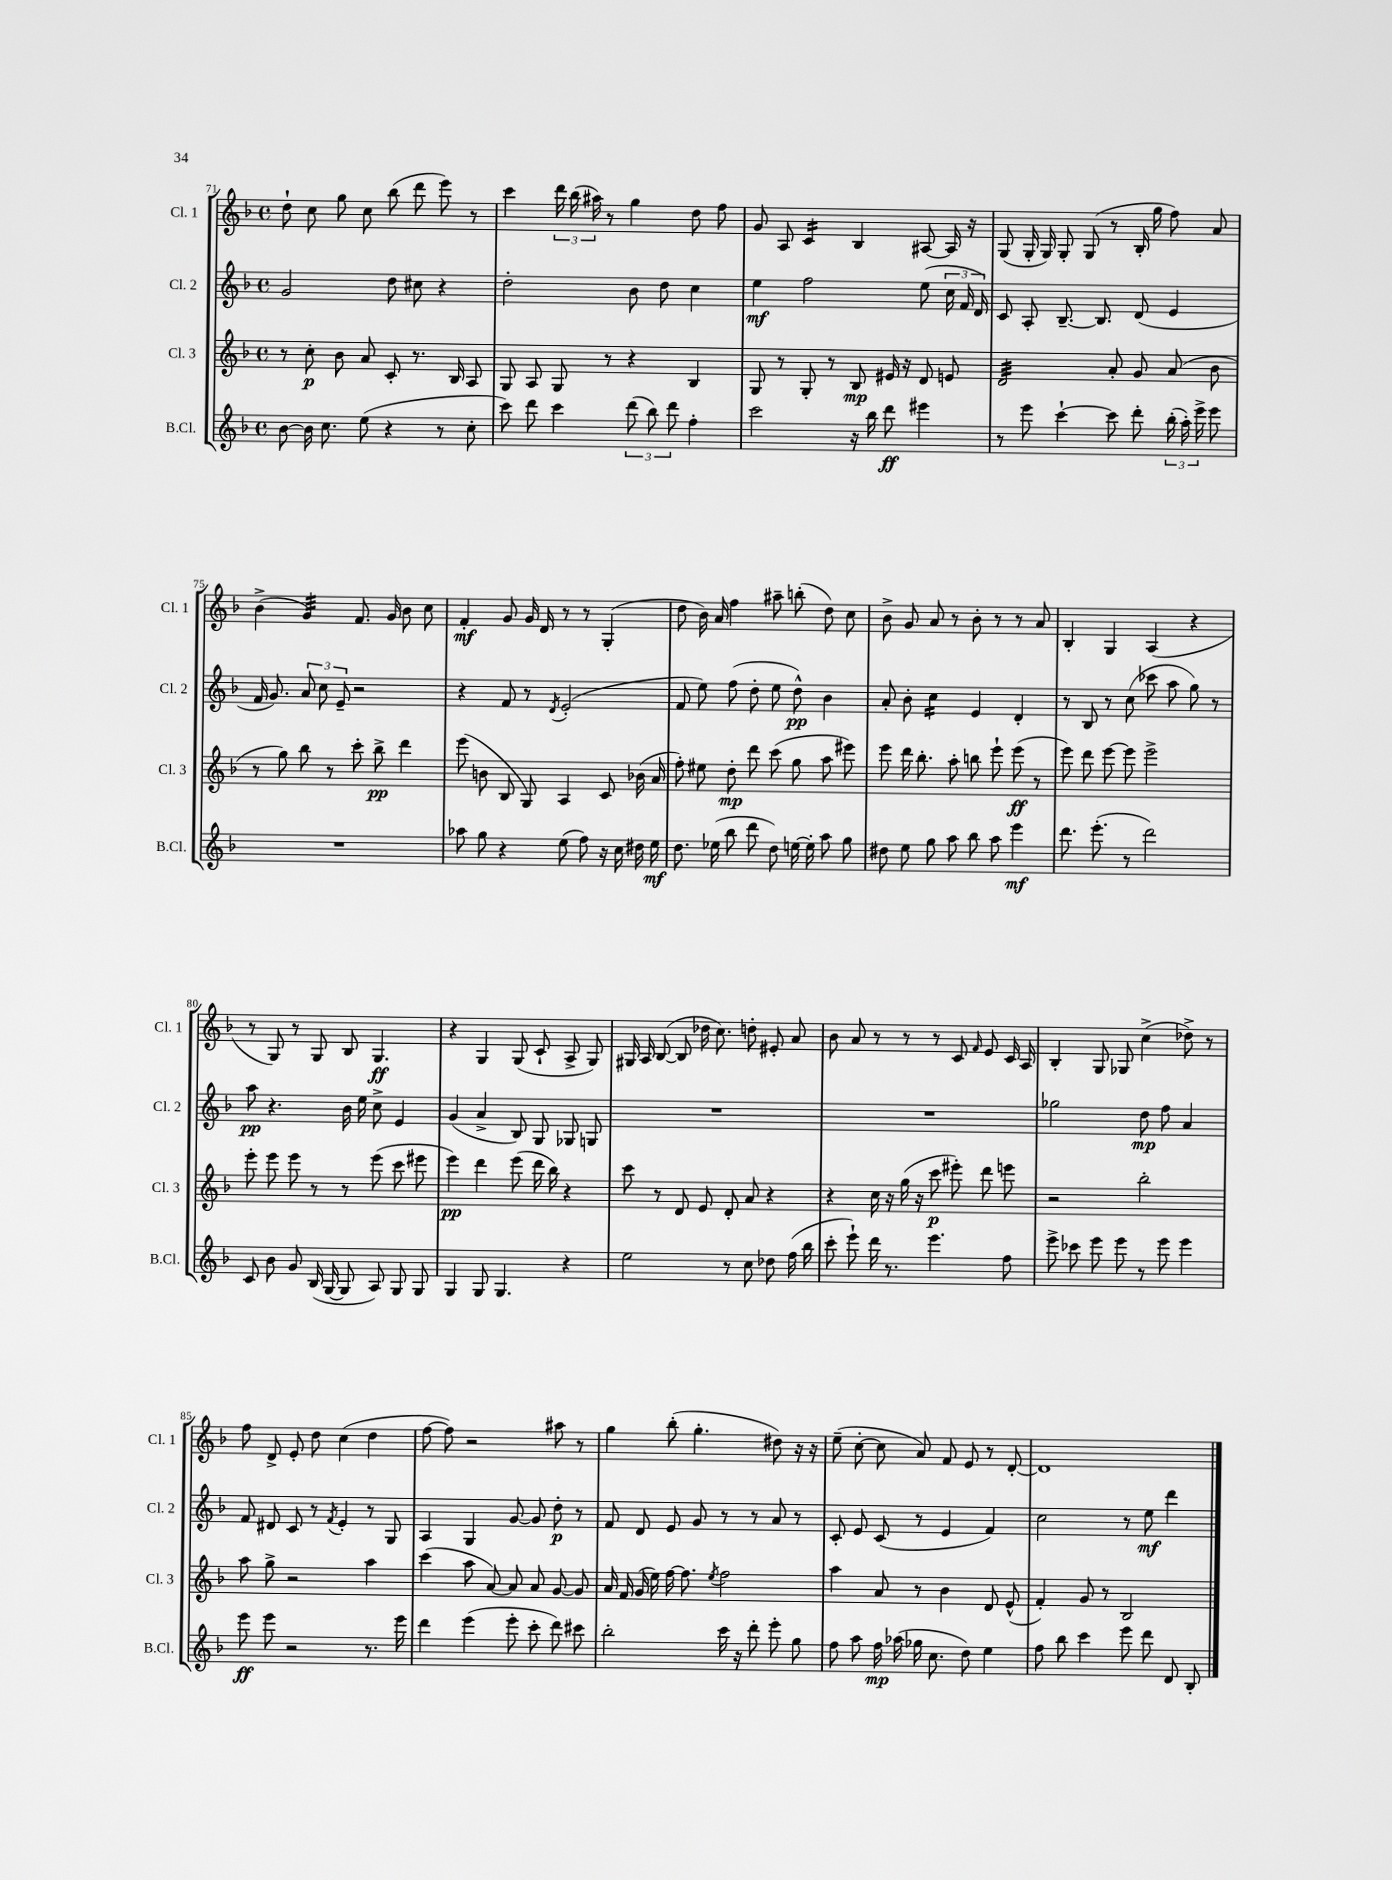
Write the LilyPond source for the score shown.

<<
\new StaffGroup <<
\new Staff = "s0" \with { instrumentName = "Cl. 1" shortInstrumentName = "Cl. 1" } {
    \clef treble \key f \major \defaultTimeSignature \time 4/4
    \autoBeamOff d''8-! c''8 g''8 c''8 bes''8( d'''8 e'''8) r8 |
    c'''4 \tuplet 3/2 { d'''16 bes''16( ais''16) } r8 g''4 d''8 f''8 |
    g'8 a8 c'4:16 bes4 ais8~ ais16 r16 |
    g8( g16-. g16) g8-. g8( r8 bes16-. g''16 f''8) a'8 |
    bes'4->( g'4:32) f'8. g'16 bes'8 c''8 |
    f'4-.\mf g'8 g'16 d'16 r8 r8 g4-.( |
    d''8 bes'16) a'16 f''4 ais''8-- b''8-.( d''8) c''8 |
    bes'8-> g'8 a'8 r8 bes'8-. r8 r8 a'8 |
    bes4-. g4 a4( r4 |
    r8 g8) r8 g8 bes8 g4.\ff |
    r4 g4 g8( c'8-! a8-> g8) |
    gis16 a16 bes8~( bes8 des''16 c''8.) d''8-. eis'8-. a'8 |
    bes'8 a'8 r8 r8 r8 c'8 \grace { f'16 } e'8 c'16 a16 |
    bes4-. g8 ges8 c''4->( des''8->) r8 |
    f''8 d'8-> e'8-. d''8 c''4( d''4 |
    f''8~ f''8) r2 ais''8 r8 |
    g''4 bes''8-.( g''4.-. dis''8) r16 r16 |
    e''8--( c''8~-. c''8 a'8) f'8 e'8 r8 d'8~-. |
    d'1 \bar "|." |
}
\new Staff = "s1" \with { instrumentName = "Cl. 2" shortInstrumentName = "Cl. 2" } {
    \clef treble \key f \major \defaultTimeSignature \time 4/4
    \autoBeamOff g'2 d''8 cis''8 r4 |
    d''2-. bes'8 d''8 c''4 |
    e''4\mf f''2 e''8( \tuplet 3/2 { c''16 f'16 d'16) } |
    c'8 a8-. bes8.~-- bes8. d'8( e'4 |
    f'16 g'8.) \tuplet 3/2 { a'8 c''8 e'8-- } r2 |
    r4 f'8 r8 \acciaccatura { d'8 } e'2-.( |
    f'8 e''8) f''8( d''8-. e''8 d''8-^\pp) bes'4 |
    a'8-. bes'8-. c''4:16 e'4 d'4-. |
    r8 bes8 r8 c''8( ces'''8 a''8 g''8) r8 |
    a''8\pp r4. bes'16 e''16 c''8-> e'4 |
    g'4( a'4-> bes8) g8 ges8 g8 |
    R1 |
    R1 |
    ges''2 d''8\mp f''8 a'4 |
    f'8 dis'8 c'8 r8 \acciaccatura { f'8 } e'4-. r8 g8 |
    a4 g4 g'8~ g'8 d''8-.\p r8 |
    f'8 d'8 e'8 g'8 r8 r8 a'8 r8 |
    c'8-. e'8 c'8( r8 e'4 f'4) |
    c''2 r8 e''8\mf d'''4 \bar "|." |
}
\new Staff = "s2" \with { instrumentName = "Cl. 3" shortInstrumentName = "Cl. 3" } {
    \clef treble \key f \major \defaultTimeSignature \time 4/4
    \autoBeamOff r8 c''8-.\p bes'8 a'8 c'8-. r8. bes16 a8 |
    g8 a8 g8 r8 r4 bes4 |
    g8 r8 g8-. r8 bes8\mp eis'16 r16 d'8 e'8 |
    d'2:32 a'8-. g'8 a'8( bes'8 |
    r8 g''8) bes''8 r8 c'''8-. bes''8->\pp d'''4 |
    e'''8( b'8 bes8 g8) a4 c'8 bes'16( a'16 |
    f''8-.) eis''8 d''8-.\mp d'''8 c'''8( g''8 a''8 eis'''8) |
    e'''8 d'''16 bes''8.-. a''8-. b''8 e'''8-! e'''8\ff( r8 |
    e'''8) d'''8 e'''8~ e'''8 e'''2-> |
    e'''8-. e'''8 e'''8 r8 r8 e'''8( c'''8 eis'''8 |
    e'''4\pp) d'''4 e'''8( d'''16 bes''16) r4 |
    c'''8 r8 d'8 e'8 d'8-. a'8 r4 |
    r4 c''16 r16 g''16( r16 c'''8\p eis'''8-.) d'''8 e'''8 |
    r2 bes''2-. |
    a''8 g''8-> r2 a''4 |
    c'''4( a''8 a'8~) a'8 a'8 g'8~ g'8 |
    a'16 f'16 g'16( e''16) f''16~ f''8. \acciaccatura { e''8 } f''2 |
    a''4 a'8 r8 bes'4 d'8 e'8-^( |
    f'4-.) g'8 r8 bes2 \bar "|." |
}
\new Staff = "s3" \with { instrumentName = "B.Cl." shortInstrumentName = "B.Cl." } {
    \clef treble \key f \major \defaultTimeSignature \time 4/4
    \autoBeamOff bes'8~ bes'16 c''8. e''8( r4 r8 c''8-. |
    c'''8) d'''8 c'''4 \tuplet 3/2 { d'''8( bes''8) d'''8 } f''4-. |
    c'''2 r16 bes''16 d'''8\ff eis'''4 |
    r8 e'''8 c'''4~-! c'''8 d'''8-. \tuplet 3/2 { bes''16-.( a''16-.) e'''16-> } e'''8 |
    R1 |
    aes''8 g''8 r4 e''8( f''8) r16 c''16 dis''16 e''16\mf |
    d''8. ees''16( bes''8 d'''8 d''8) e''16~ e''16-. a''8 g''8 |
    dis''8 e''8 g''8 a''8 bes''8 a''8 e'''4\mf |
    d'''8. e'''8.-.( r8 d'''2) |
    c'8 bes'8 g'8 bes16( g16~ g8 a8) g8 g8 |
    g4 g8 g4. r4 |
    e''2 r8 c''8 des''8 f''16( bes''16 |
    c'''8-. e'''8-!) d'''16 r8. e'''4. f''8 |
    e'''8-> ces'''8 e'''8 e'''8 r8 e'''8 e'''4 |
    e'''8\ff e'''8 r2 r8. e'''16 |
    d'''4 e'''4( e'''8-. c'''8-. d'''8) cis'''8 |
    bes''2-. c'''16 r16 d'''8-. e'''8-. g''8 |
    f''8 a''8 f''16\mp aes''16( ges''16 c''8. d''8) e''4 |
    f''8 bes''8 c'''4 e'''8 d'''8 d'8 bes8-. \bar "|." |
}
>>
>>
\layout { \context { \Score currentBarNumber = #71 } }
